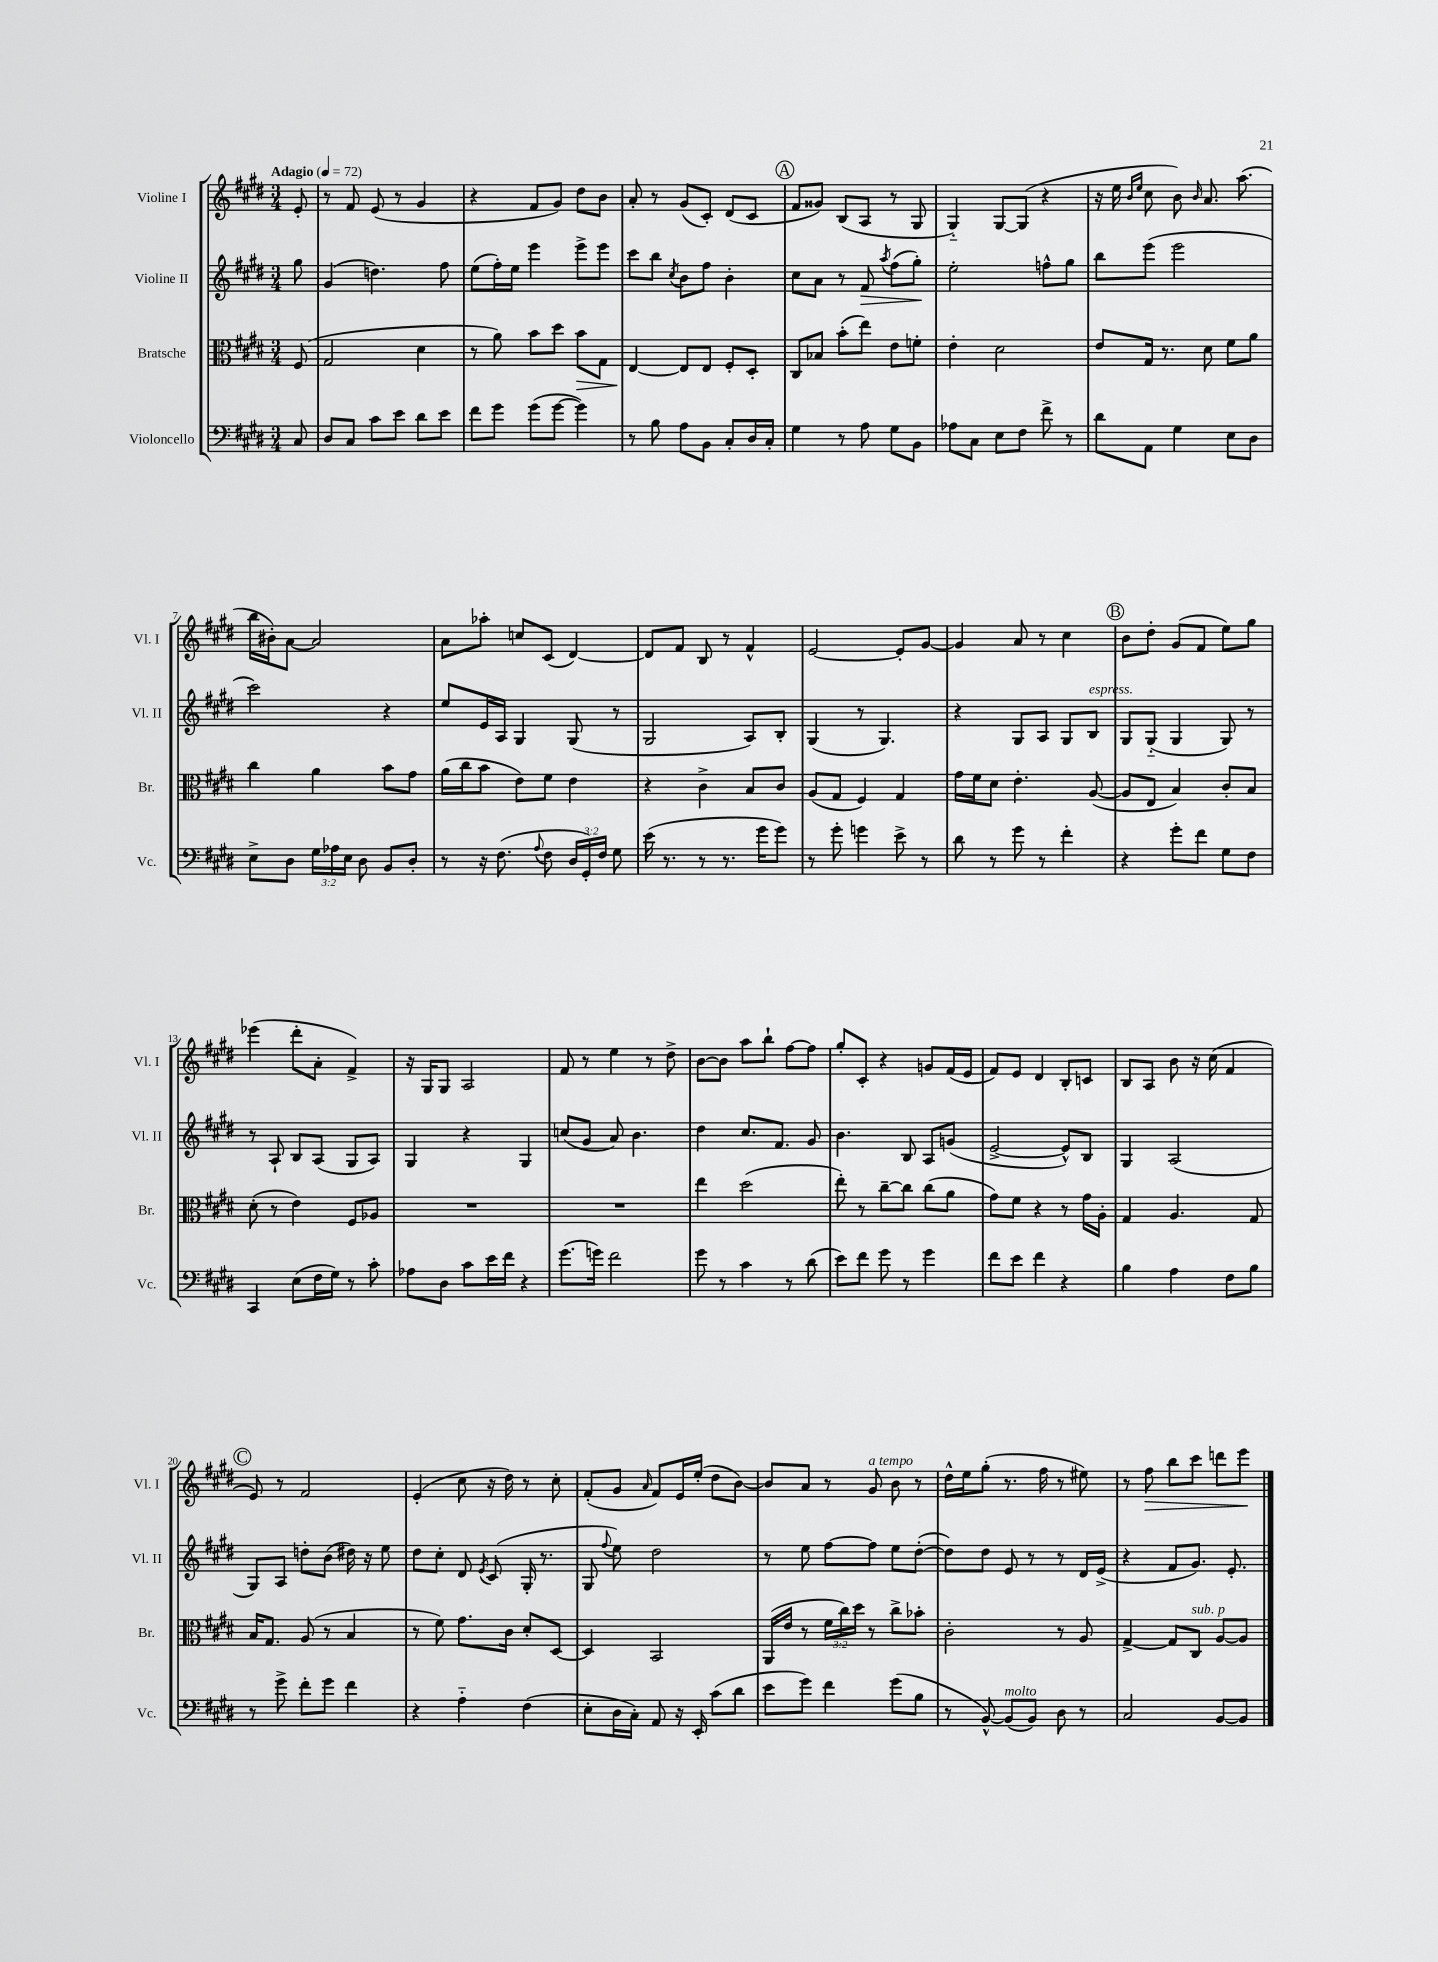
<<
\new StaffGroup <<
\new Staff = "s0" \with { instrumentName = "Violine I" shortInstrumentName = "Vl. I" } {
    \clef treble \key e \major \numericTimeSignature \time 3/4 \partial 8 \tempo "Adagio" 4 = 72
    \autoBeamOff e'8-. |
    r8 fis'8 e'8( r8 gis'4 |
    r4 fis'8[ gis'8]) dis''8[ b'8] |
    a'8-. r8 gis'8[( cis'8]-.) dis'8[( cis'8] |
    \mark \markup { \circle "A" } fis'8[ gisis'8]) b8[( a8] r8 gis8 |
    gis4-_) gis8[~ gis8]( r4 |
    r16 e''16 \grace { b'16[ e''16] } cis''8 b'8) \grace { b'16 } a'8. a''8.( |
    b''16[ bis'16-.) a'8]~ a'2 |
    a'8[ aes''8]-. c''8[ cis'8]( dis'4~) |
    dis'8[ fis'8] b8 r8 fis'4-^ |
    e'2~ e'8[-. gis'8]~ |
    gis'4 a'8 r8 cis''4 |
    \mark \markup { \circle "B" } b'8[ dis''8]-. gis'8[( fis'8] e''8[) gis''8] |
    ees'''4( dis'''8[-. a'8]-. fis'4->) |
    r16 gis16[ gis8] a2 |
    fis'8 r8 e''4 r8 dis''8-> |
    b'8[~ b'8] a''8[ b''8]-! fis''8[~ fis''8] |
    gis''8[-. cis'8]-. r4 g'8[ fis'16( e'16] |
    fis'8[) e'8] dis'4 b8[-. c'8] |
    b8[ a8] b'8 r16 cis''16( fis'4 |
    \mark \markup { \circle "C" } e'8) r8 fis'2 |
    e'4-.( cis''8 r16 dis''16) r8 cis''8-. |
    fis'8[-.( gis'8] \grace { a'16 } fis'8[) e'16 e''16]-.( dis''8[ b'8]~) |
    b'8[ a'8] r8 gis'8^\markup { \italic "a tempo" } b'8 r8 |
    dis''16[-^ e''16 gis''8]-.( r8. fis''16 r8 eis''8) |
    r8 fis''8\> b''8[ cis'''8] d'''8[ e'''8]\! \bar "|." |
}
\new Staff = "s1" \with { instrumentName = "Violine II" shortInstrumentName = "Vl. II" } {
    \clef treble \key e \major \numericTimeSignature \time 3/4 \partial 8
    \autoBeamOff gis''8 |
    gis'4( d''4.) fis''8 |
    e''8[( fis''16-.) e''16] e'''4 e'''8[-> e'''8] |
    cis'''8[ b''8] \acciaccatura { cis''8 } b'8[ fis''8] b'4-. |
    \mark \markup { \circle "A" } cis''8[ a'8] r8 fis'8\> \acciaccatura { a''8 } fis''8[( gis''8]-.\!) |
    e''2-. f''8[-^ gis''8] |
    b''8[ e'''8]( e'''2 |
    cis'''2) r4 |
    e''8[ e'16 a16] gis4 gis8( r8 |
    gis2 a8[) b8]-. |
    gis4( r8 gis4.) |
    r4 gis8[ a8] gis8[ b8]^\markup { \italic "espress." } |
    \mark \markup { \circle "B" } gis8[ gis8]-_( gis4 gis8) r8 |
    r8 a8-! b8[ a8]( gis8[ a8]) |
    gis4 r4 gis4 |
    c''8[( gis'8] a'8) b'4. |
    dis''4 cis''8.[ fis'8.] gis'8 |
    b'4. b8 a8[ g'8]( |
    e'2~-> e'8[-^) b8] |
    gis4 a2( |
    \mark \markup { \circle "C" } gis8[) a8] d''8[-. b'8]( dis''16) r16 e''8 |
    dis''8[ cis''8]-. dis'8 \acciaccatura { e'8 } cis'8( gis16-. r8. |
    gis8 \appoggiatura { fis''8 } e''8) dis''2 |
    r8 e''8 fis''8[~ fis''8] e''8[ dis''8]~-.( |
    dis''8[) dis''8] e'8 r8 r8 dis'16[ e'16]->( |
    r4 fis'8[ gis'8.]) e'8.-. \bar "|." |
}
\new Staff = "s2" \with { instrumentName = "Bratsche" shortInstrumentName = "Br." } {
    \clef alto \key e \major \numericTimeSignature \time 3/4 \override Staff.TupletNumber.text = #tuplet-number::calc-fraction-text \partial 8
    \autoBeamOff fis8( |
    gis2 dis'4 |
    r8 a'8) b'8[ dis''8] b'8[\> gis8] |
    e4~\! e8[ e8] fis8[-. dis8]-. |
    \mark \markup { \circle "A" } cis8[ bes8] b'8[-.( e''8]) e'8[ f'8]-. |
    e'4-. dis'2 |
    e'8[ gis16] r8. dis'8 fis'8[ a'8] |
    cis''4 a'4 b'8[ gis'8] |
    a'16[( cis''16 b'8] e'8[) fis'8] e'4 |
    r4 cis'4-> b8[ cis'8] |
    a8[( gis8] fis4) gis4 |
    gis'16[ fis'16 dis'8] e'4.-. a8~( |
    \mark \markup { \circle "B" } a8[ e8] b4) cis'8[-. b8] |
    dis'8-.( r8 e'4) fis8[ aes8] |
    R2. |
    R2. |
    e''4 dis''2( |
    e''8-.) r8 cis''8[~-- cis''8] cis''8[( a'8] |
    gis'8[) fis'8] r4 r8 gis'16[ a16]-. |
    gis4 a4. gis8 |
    \mark \markup { \circle "C" } b16[ gis8.] a8( r8 b4 |
    r8 fis'8) gis'8.[ cis'16] dis'8[-. dis8]~ |
    dis4 b,2 |
    a,16[( e'16] r8 \tuplet 3/2 { fis'16[ cis''16) dis''16] } r8 cis''8[-> bes'8]-. |
    cis'2-. r8 a8 |
    gis4~-> gis8[ cis8]^\markup { \italic "sub. p" } a8[~ a8] \bar "|." |
}
\new Staff = "s3" \with { instrumentName = "Violoncello" shortInstrumentName = "Vc." } {
    \clef bass \key e \major \numericTimeSignature \time 3/4 \override Staff.TupletNumber.text = #tuplet-number::calc-fraction-text \partial 8
    \autoBeamOff cis8 |
    dis8[ cis8] cis'8[ e'8] dis'8[ e'8] |
    fis'8[ gis'8] gis'8[( gis'8]~ gis'4) |
    r8 b8 a8[ b,8] cis8[-. dis16 cis16]-. |
    \mark \markup { \circle "A" } gis4 r8 a8 gis8[ b,8] |
    aes8[ cis8] e8[ fis8] fis'8-> r8 |
    dis'8[ a,8] gis4 e8[ dis8] |
    e8[-> dis8] \tuplet 3/2 { gis16[ aes16 e16] } dis8 b,8[ dis8]-. |
    r8 r16 fis8.( \appoggiatura { a8 } fis8 \tuplet 3/2 { dis16[ gis,16-.) fis16] } gis8 |
    e'16( r8. r8 r8. gis'16[ gis'8]) |
    r8 gis'8-. g'4 e'8-> r8 |
    dis'8 r8 gis'8 r8 fis'4-. |
    \mark \markup { \circle "B" } r4 gis'8[-. fis'8] gis8[ fis8] |
    cis,4 e8[( fis16 gis16]) r8 cis'8-. |
    aes8[ dis8] cis'8[ e'16 fis'16] r4 |
    gis'8.[( g'16]) fis'2 |
    gis'8 r8 cis'4 r8 dis'8( |
    e'8[) fis'8] gis'8 r8 gis'4 |
    fis'8[ e'8] fis'4 r4 |
    b4 a4 fis8[ b8] |
    \mark \markup { \circle "C" } r8 gis'8-> fis'8[-. gis'8] fis'4 |
    r4 a4-_ fis4( |
    e8[-. dis16 cis16]-.) a,8 r16 e,16-. cis'8[( dis'8] |
    e'8[ gis'8]) fis'4 gis'8[( b8] |
    r8 b,8~-^) b,8[^\markup { \italic "molto" }( b,8]) dis8 r8 |
    cis2 b,8[~ b,8] \bar "|." |
}
>>
>>
